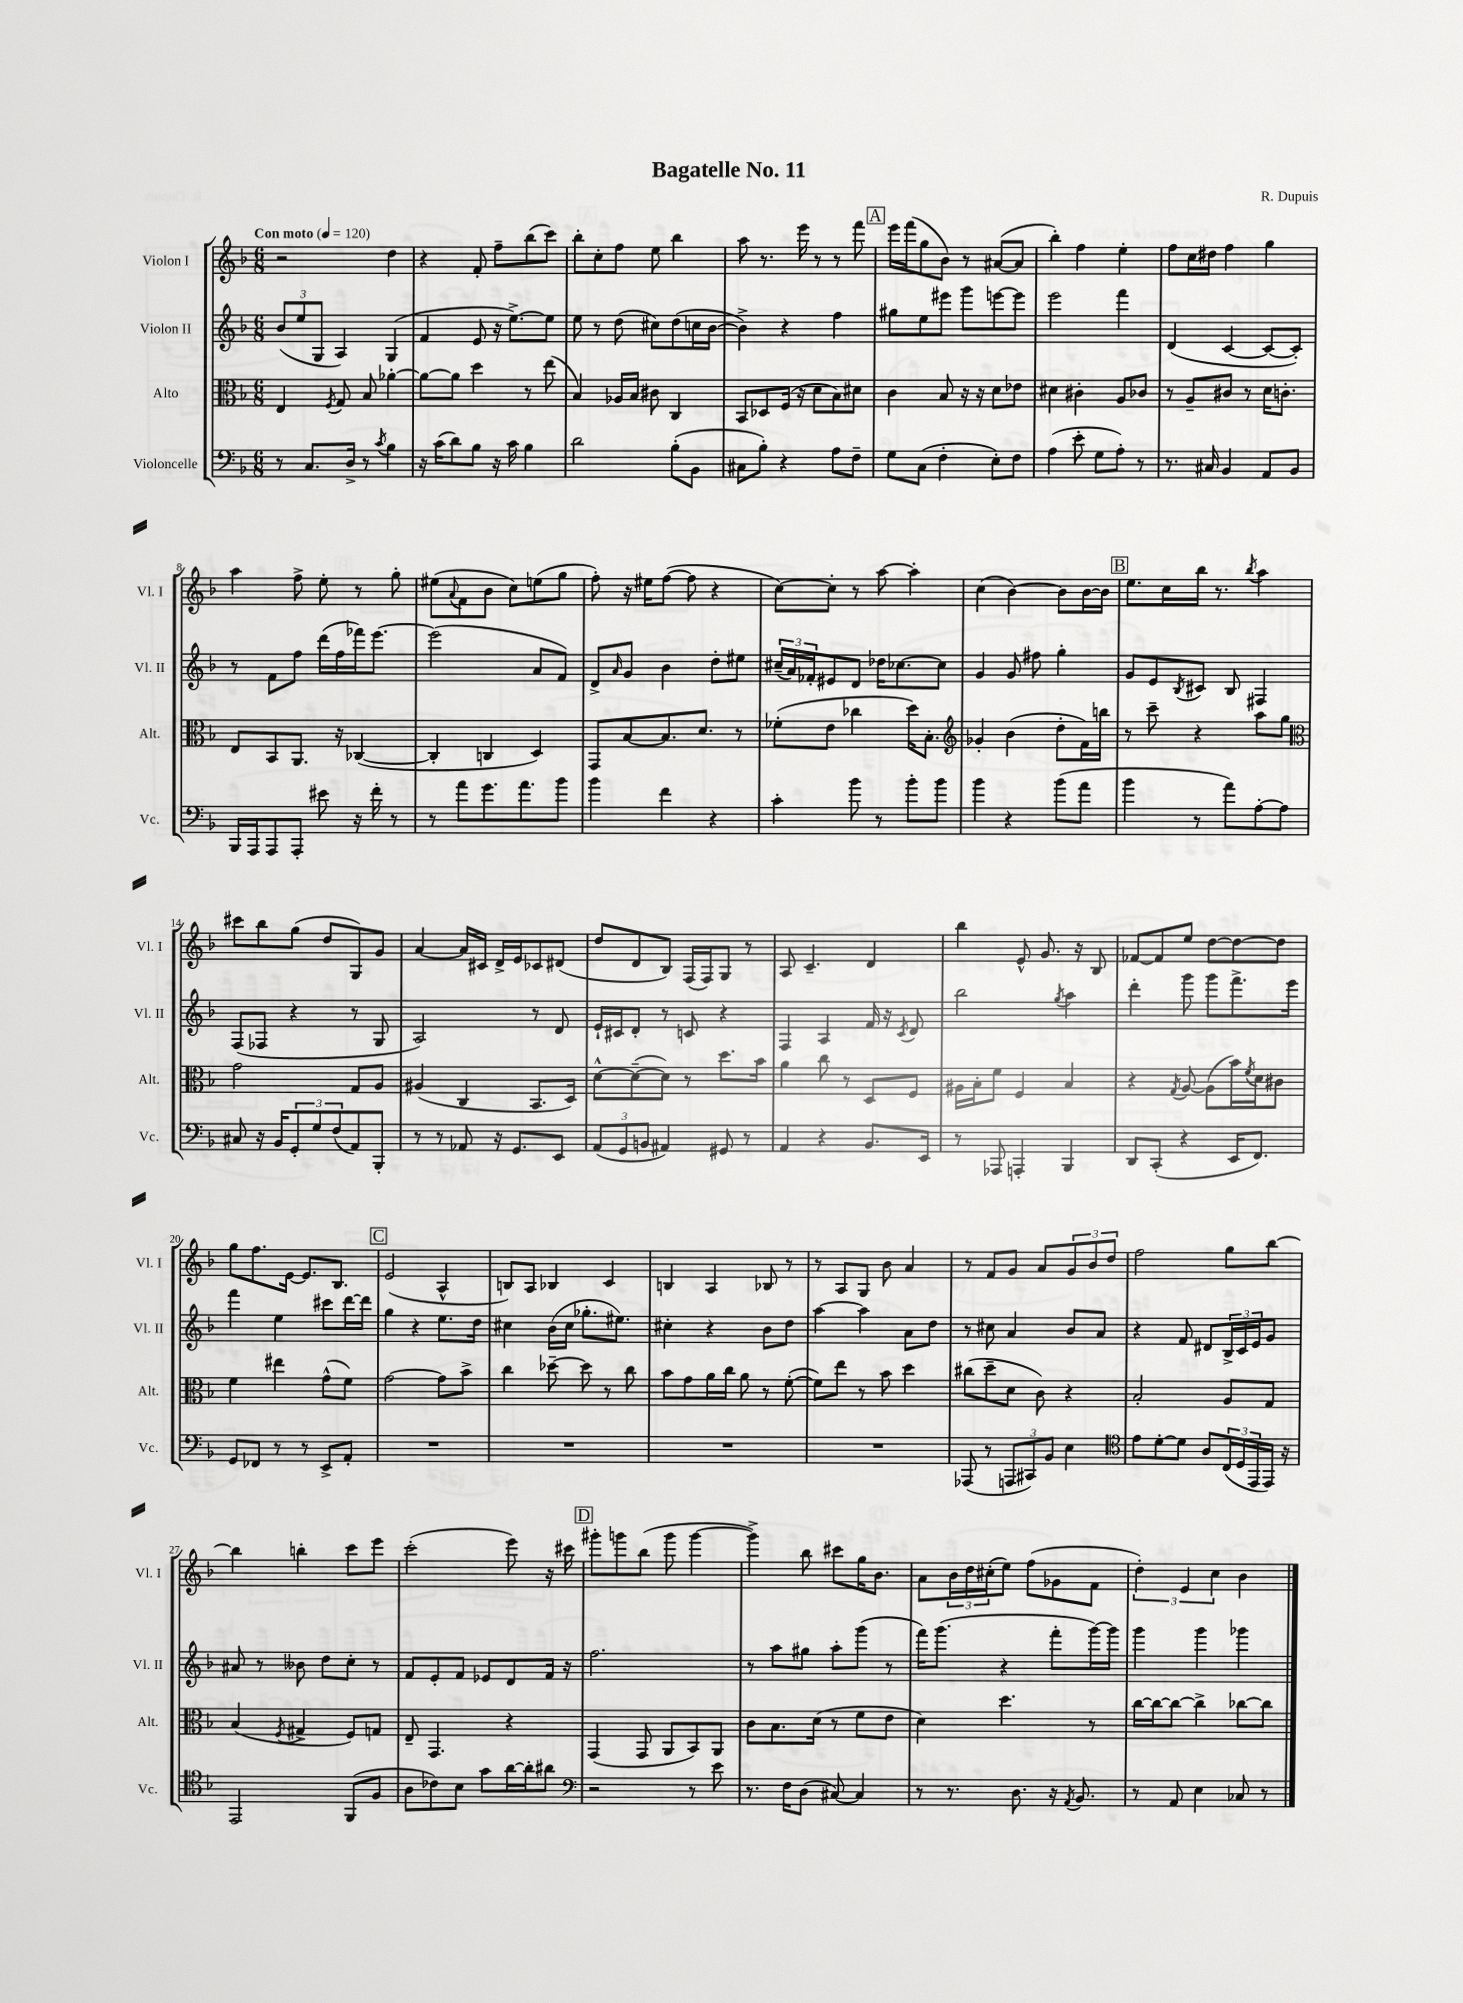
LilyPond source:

\header { title = "Bagatelle No. 11" composer = "R. Dupuis" }
<<
\new StaffGroup <<
\new Staff = "s0" \with { instrumentName = "Violon I" shortInstrumentName = "Vl. I" } {
    \clef treble \key f \major \numericTimeSignature \time 6/8 \tempo "Con moto" 4 = 120
    r2 d''4 |
    r4 f'8-. f''8-- bes''8( c'''8) |
    bes''8-. c''8-. f''8 e''8 bes''4 |
    a''8 r8. e'''16 r8 r8 f'''8 |
    \mark \markup { \box "A" } e'''16 f'''16( g''8 bes'8) r8 ais'8~( ais'8 |
    bes''4-.) f''4 e''4-. |
    f''8 c''16 dis''16 f''4 g''4 |
    a''4 f''8-> e''8-. r8 g''8-. |
    eis''8( \appoggiatura { a'8 } f'8 bes'8 c''8) e''8( g''8 |
    f''8-.) r16 eis''16 f''8~( f''8 r4 |
    c''8~) c''8-. r8 a''8~ a''4-. |
    c''4( bes'4~) bes'8 bes'16~ bes'16 |
    \mark \markup { \box "B" } e''8. c''16 bes''16 r8. \acciaccatura { bes''8 } a''4 |
    cis'''8 bes''8 g''8( d''8 g8) g'8 |
    a'4~ a'16 cis'16 d'16-> e'16 ces'8 dis'8( |
    d''8 d'8 bes8) f16( f16) g8 r8 |
    a8 c'4.-- d'4 |
    bes''4 e'8-^ g'8. r16 bes8 |
    fes'8~ fes'8 e''8 d''8~ d''8~ d''8 |
    g''8 f''8. e'16~ e'8. bes8. |
    \mark \markup { \box "C" } e'2( a4-^ |
    b8) a8 bes4 c'4 |
    b4 a4 bes8 r8 |
    r8 a8 g8 bes'8 a'4 |
    r8 f'8 g'8 a'8 \tuplet 3/2 { g'8 bes'8 d''8 } |
    f''2 g''8 bes''8~ |
    bes''4 b''4-. c'''8 e'''8 |
    c'''2-.( e'''8) r16 cis'''16 |
    \mark \markup { \box "D" } gis'''8-. g'''8 bes''8( g'''8 g'''4~ |
    g'''4->) bes''8 cis'''8 g''16 bes'8. |
    a'8 \tuplet 3/2 { bes'16 d''16 cis''16-.( } e''8) f''8( ges'8 f'8 |
    \tuplet 3/2 { d''4-.) e'4 c''4 } bes'4 \bar "|." |
}
\new Staff = "s1" \with { instrumentName = "Violon II" shortInstrumentName = "Vl. II" } {
    \clef treble \key f \major \numericTimeSignature \time 6/8
    \tuplet 3/2 { bes'8( e''8 g8 } a4) g4( |
    f'4 e'8 r16 e''8.~->) e''8 |
    e''8 r8 d''8( cis''8) d''8( c''16 bes'16~ |
    bes'4->) r4 f''4 |
    \mark \markup { \box "A" } gis''8 e''8 eis'''8 g'''8 e'''8~ e'''8 |
    e'''2 f'''4 |
    d'4( c'4~ c'8~ c'8-.) |
    r8 f'8 f''8 d'''16( f''16 fes'''16) e'''8.~ |
    e'''2( a'8 f'8) |
    d'8-> \grace { a'16 } g'8 bes'4 d''8-. eis''8 |
    \tuplet 3/2 { cis''16--( a'16) fes'16-. } eis'8 d'8 des''16 ces''8.~ ces''8 |
    g'4 g'8 fis''8 g''4-. |
    \mark \markup { \box "B" } g'8 e'8 \acciaccatura { bes8 } cis'8 bes8 fis4 |
    f8( fes8 r4 r8 g8 |
    a2) r8 d'8 |
    e'16-! cis'16 d'8-. r8 c'8 r4 |
    f4 a4 f'16 r16 \acciaccatura { c'8 } d'8 |
    bes''2 \acciaccatura { g''8 } a''4 |
    d'''4-. g'''8 g'''8 f'''8.-> e'''16 |
    f'''4 e''4 cis'''8 d'''16~ d'''16 |
    \mark \markup { \box "C" } g''4 r4 e''8. d''16 |
    cis''4 bes'16( cis''16 ges''8.-. eis''8.) |
    cis''4-. r4 bes'8 d''8 |
    a''4~ a''4 a'8 d''8 |
    r8 cis''8 a'4 bes'8 a'8 |
    r4 f'8 dis'8 \tuplet 3/2 { bes16-> c'16 e'16 } g'8 |
    ais'8 r8 beses'8 d''8 c''8-. r8 |
    f'8 e'8-. f'8 ees'8 d'8 f'16 r16 |
    \mark \markup { \box "D" } f''2. |
    r8 a''8 gis''8 a''8-. g'''8( r8 |
    f'''16) g'''8.( r4 f'''8-. g'''16~) g'''16 |
    g'''4 g'''4 ges'''4 \bar "|." |
}
\new Staff = "s2" \with { instrumentName = "Alto" shortInstrumentName = "Alt." } {
    \clef alto \key f \major \numericTimeSignature \time 6/8
    e4 \acciaccatura { f8 } g8 bes8 aes'4~-. |
    aes'8~ aes'8 d''4 r8 e''8( |
    bes4) aes16 bes16 cis'8 c4 |
    bes,8 des8 f16( r16 d'8 bes8) dis'8 |
    \mark \markup { \box "A" } c'4 bes8 r16 r16 d'8 ees'8 |
    dis'4 cis'4-. a8 ces'8 |
    r8 a8-- cis'8 r8 d'16 c'8.-. |
    e8 bes,8 a,8. r16 ces4~( |
    ces4-. c4 d4) |
    g,8 bes8~ bes8. d'8. r8 |
    fes'8-.( e'8 ces''4 d''16) bes8.-. |
    \clef treble ges'4-. bes'4( d''8-. f'16) b''16 |
    \mark \markup { \box "B" } r8 c'''8-- r4 a''8 g''8 |
    \clef alto g'2 g8 a8 |
    ais4( c4 bes,8. d16) |
    d'8~-^ d'8~--( d'8) r8 d''8. bes'16 |
    a'4 c''8 r8 d8 f8 |
    ais16 bes16-. f'8 f4 bes4 |
    r4 \acciaccatura { g8 } a8~ a8( bes'16) \acciaccatura { f'8 } d'16 cis'8 |
    f'4 eis''4 g'8-^( f'8) |
    \mark \markup { \box "C" } g'2~ g'8 bes'8-> |
    c''4 des''8~-- des''8 r8 c''8 |
    bes'8 g'8 a'16 c''16 a'8 r8 f'8~-.( |
    f'8) e''8 r8 bes'8 d''4 |
    cis''8( d''8-- d'8 c'8) r4 |
    bes2-. a8 g8 |
    bes4( \acciaccatura { f8 } gis4-> f8) g8 |
    e8-- g,4. r4 |
    \mark \markup { \box "D" } g,4( g,8 a,8 bes,8) a,8 |
    c'8 bes8. d'16( r8 f'8 e'8 |
    d'4) d''4. r8 |
    c''16~ c''16~ c''8~ c''4-> ces''8~ ces''8 \bar "|." |
}
\new Staff = "s3" \with { instrumentName = "Violoncelle" shortInstrumentName = "Vc." } {
    \clef bass \key f \major \numericTimeSignature \time 6/8
    r8 c8. d16-> r8 \acciaccatura { c'8 } bes4 |
    r16 c'16( d'8) bes8 r16 c'16 bes4 |
    d'2 bes8-.( bes,8 |
    cis8 bes8-.) r4 a8 f8-- |
    \mark \markup { \box "A" } g8 c8( f4-. e8-.) f8 |
    a4( e'8-. g8 a8-.) r8 |
    r8. cis16 bes,4 a,8 bes,8 |
    bes,,16 a,,16 a,,8 a,,8-. eis'8 r16 f'16-. r8 |
    r8 a'8 g'8. a'8. bes'8 |
    bes'4 f'4 r4 |
    c'4-. bes'8 r8 bes'8-. bes'8 |
    bes'4 r4 bes'8( a'8 |
    \mark \markup { \box "B" } bes'4 r8 a'8) a8~-. a8 |
    cis8 r16 bes,16 \tuplet 3/2 { g,8-. g8 f8( } a,8) bes,,8-. |
    r8 r8 aes,8 r16 g,8. e,8 |
    \tuplet 3/2 { a,8( g,8 b,8 } ais,4) gis,8 r8 |
    a,4 r4 bes,8. e,16 |
    r8 aes,,8 a,,4-. bes,,4 |
    d,8 c,8-.( r4 e,16 f,8.) |
    g,8 fes,8 r8 r8 e,8-> a,8-. |
    \mark \markup { \box "C" } R2. |
    R2. |
    R2. |
    R2. |
    aes,,8( r8 \tuplet 3/2 { a,,8 cis,8) bes,8 } e4 |
    \clef tenor e'8 d'8~-. d'8 a8 \tuplet 3/2 { c16( d16 e,16 } e,16) r16 |
    e,2 f,8( f8 |
    a8 ces'8) bes8 g'8 a'16~ a'16-. ais'8 |
    \mark \markup { \box "D" } \clef bass r2 r8 e'8 |
    r8. f16 d8( cis8~) cis4 |
    r8 r8. d8. r16 \acciaccatura { a,8 } bes,8. |
    r8 a,8 e4 ces8 r8 \bar "|." |
}
>>
>>
